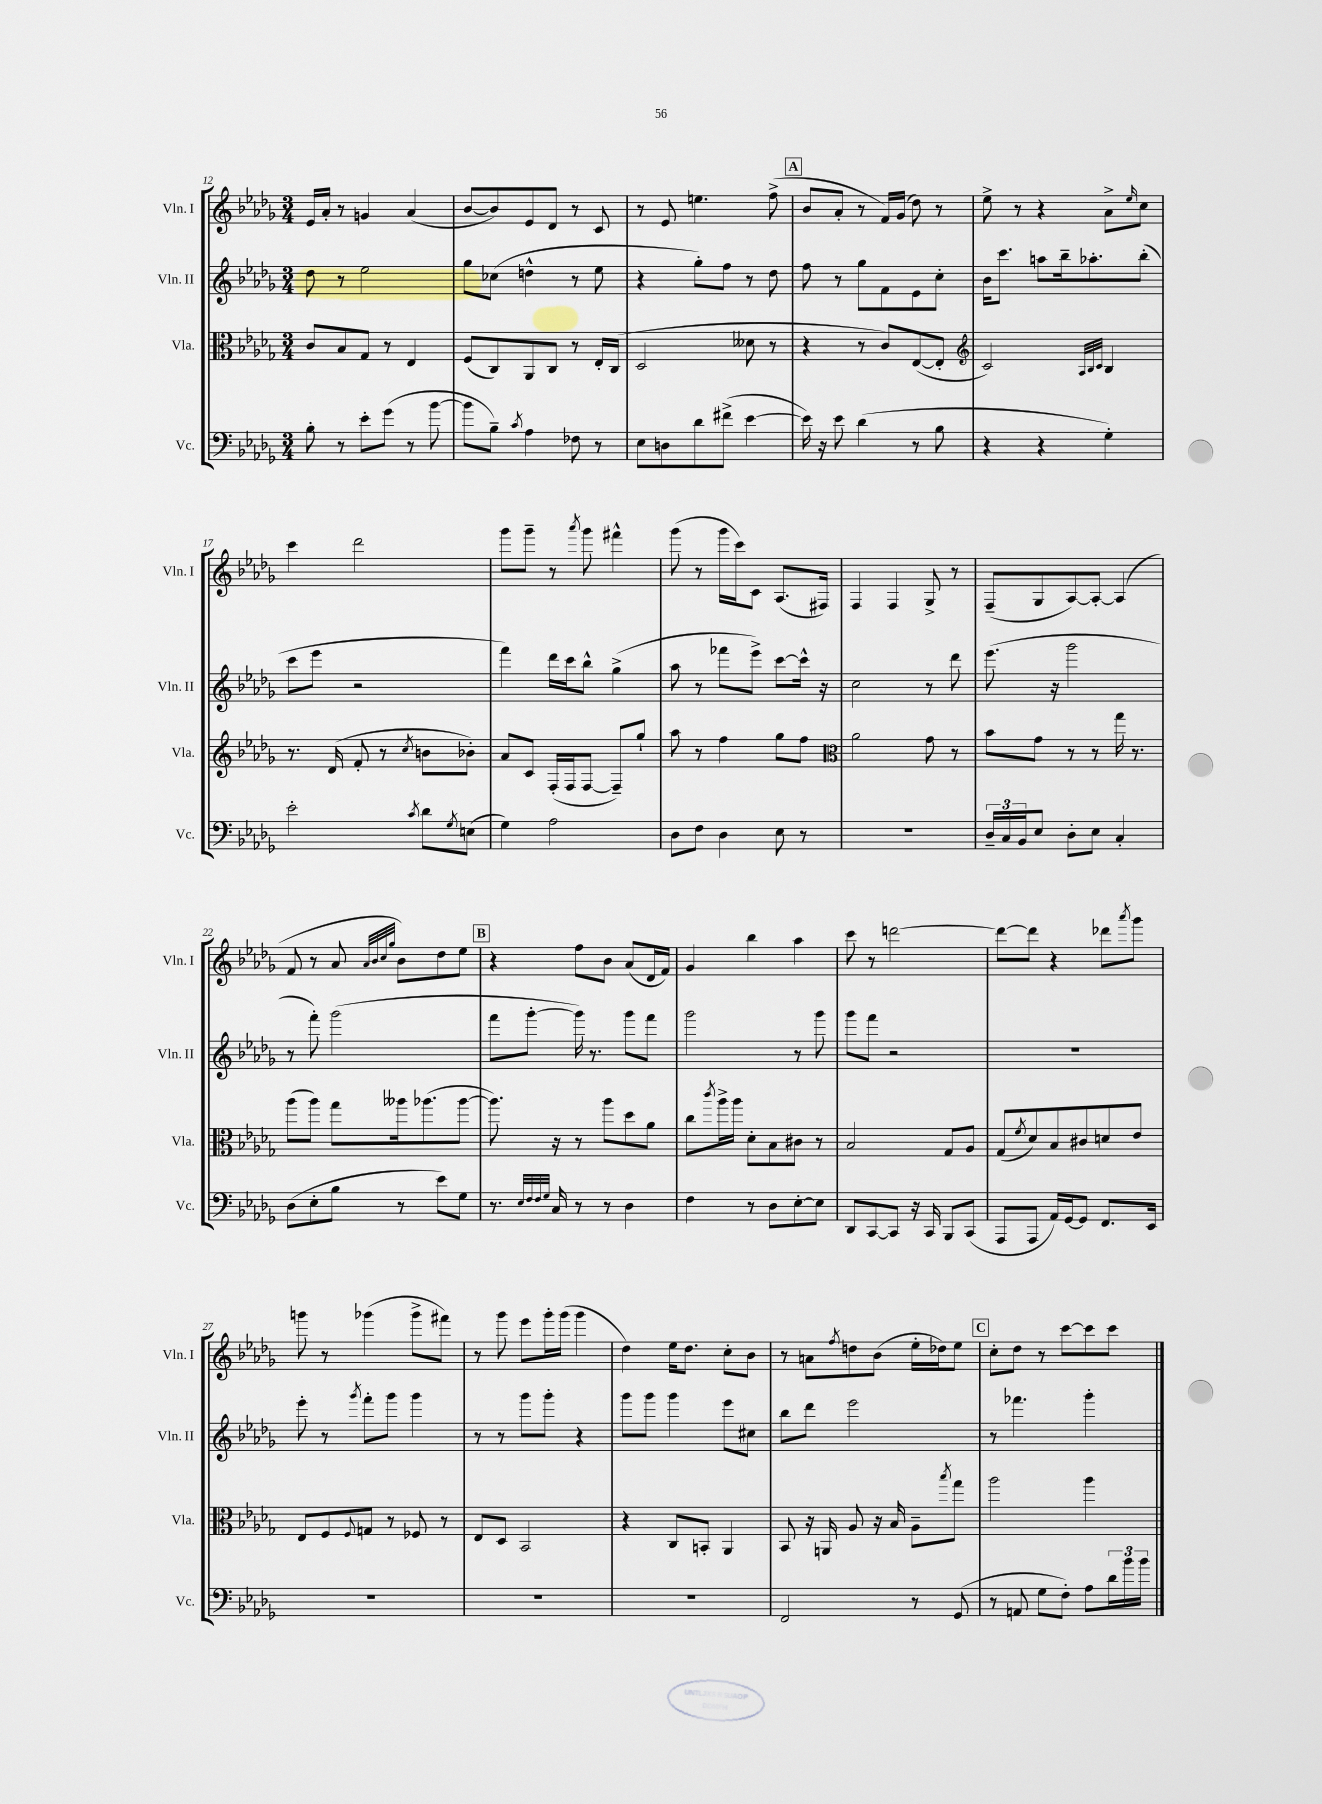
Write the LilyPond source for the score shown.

<<
\new StaffGroup <<
\new Staff = "s0" \with { instrumentName = "Vln. I" shortInstrumentName = "Vln. I" } {
    \clef treble \key des \major \numericTimeSignature \time 3/4
    ees'16 aes'16-. r8 g'4 aes'4( |
    bes'8~ bes'8) ees'8 des'8 r8 c'8 |
    r8 ees'8 e''4. f''8->( |
    \mark \markup { \box "A" } bes'8 aes'8-. r8 f'16) ges'16( des''8) r8 |
    ees''8-> r8 r4 aes'8-> \grace { ees''16 } c''8 |
    c'''4 des'''2 |
    ges'''8 ges'''8-- r8 \acciaccatura { aes'''8 } ges'''8 fis'''4-^ |
    ges'''8( r8 ges'''16 c'''16) c'8 aes8.( fis16) |
    f4 f4 ges8-> r8 |
    f8--( ges8 aes8~) aes8~-. aes4( |
    f'8 r8 aes'8 \grace { aes'32 bes'32 c''32 ges''32 } bes'8) des''8 ees''8 |
    \mark \markup { \box "B" } r4 f''8 bes'8 aes'8( des'16 f'16) |
    ges'4 bes''4 aes''4 |
    c'''8 r8 d'''2~ |
    d'''8~ d'''8 r4 des'''8 \acciaccatura { aes'''8 } ges'''8 |
    g'''8 r8 ges'''4( ges'''8-> fis'''8) |
    r8 ges'''8 ees'''8 ges'''16-. ges'''16( ges'''4 |
    des''4) ees''16 des''8. c''8-. bes'8 |
    r8 a'8 \acciaccatura { f''8 } d''8 bes'8( ees''16-. des''16) ees''8 |
    \mark \markup { \box "C" } c''8-. des''8 r8 c'''8~ c'''8 c'''8 \bar "|." |
}
\new Staff = "s1" \with { instrumentName = "Vln. II" shortInstrumentName = "Vln. II" } {
    \clef treble \key des \major \numericTimeSignature \time 3/4
    des''8 r8 ees''2 |
    ges''8 ces''8( d''4-^ r8 ees''8 |
    r4 ges''8-.) f''8 r8 des''8 |
    \mark \markup { \box "A" } f''8 r8 ges''8 f'8 ees'8 c''8-. |
    bes'16 c'''8. a''8 bes''16-- aes''8.-. bes''8-.( |
    c'''8 ees'''8 r2 |
    f'''4) des'''16 c'''16 bes''8-^ ges''4->( |
    aes''8 r8 fes'''8 ees'''8->) c'''8~ c'''16-^ r16 |
    c''2 r8 des'''8 |
    ees'''8.( r16 ges'''2 |
    r8 f'''8-.) ges'''2( |
    \mark \markup { \box "B" } f'''8 ges'''8~-. ges'''16) r8. ges'''8 f'''8 |
    ges'''2 r8 ges'''8 |
    ges'''8 f'''8 r2 |
    R2. |
    ees'''8-. r8 \acciaccatura { ges'''8 } f'''8-. ges'''8 ges'''4 |
    r8 r8 ges'''8 ges'''8-. r4 |
    ges'''8 ges'''8 ges'''4 ees'''8 cis''8 |
    bes''8 des'''8 ees'''2 |
    \mark \markup { \box "C" } r8 fes'''4. ges'''4-. \bar "|." |
}
\new Staff = "s2" \with { instrumentName = "Vla." shortInstrumentName = "Vla." } {
    \clef alto \key des \major \numericTimeSignature \time 3/4
    c'8 bes8 ges8 r8 ees4 |
    f8( c8) aes,8 c8 r8 ees16-. c16( |
    des2 deses'8 r8 |
    \mark \markup { \box "A" } r4 r8 c'8) ees8~( ees8-. |
    \clef treble c'2) \grace { aes32 bes32 c'32 } bes4 |
    r8. des'16( f'8-. r8 \acciaccatura { c''8 } b'8 bes'8-.) |
    aes'8 c'8 f16-.( f16 f8~ f8--) ges''8-! |
    aes''8 r8 f''4 ges''8 f''8 |
    \clef alto aes'2 ges'8 r8 |
    bes'8 ges'8 r8 r8 ges''16 r8. |
    aes''8( aes''8) ges''8 aeses''16 aes''8.( aes''8~ |
    \mark \markup { \box "B" } aes''8.) r16 r8 aes''8 des''8 aes'8 |
    c''8 \acciaccatura { c'''8 } aes''16-> aes''16 des'8-. bes8 cis'8 r8 |
    bes2 ges8 aes8 |
    ges8( \acciaccatura { f'8 } des'8) bes8 cis'8 d'8 ees'8 |
    ees8 f8 \appoggiatura { f8 } g8 r8 fes8 r8 |
    ees8 des8 bes,2 |
    r4 c8 b,8-. aes,4 |
    bes,8 r16 a,16 aes8 r16 bes16 aes8-- \acciaccatura { bes''8 } ges''8 |
    \mark \markup { \box "C" } aes''2 aes''4 \bar "|." |
}
\new Staff = "s3" \with { instrumentName = "Vc." shortInstrumentName = "Vc." } {
    \clef bass \key des \major \numericTimeSignature \time 3/4
    bes8-. r8 ees'8-. ges'8( r8 bes'8~ |
    bes'8 bes8--) \acciaccatura { c'8 } aes4 fes8 r8 |
    ees8 d8 des'8 fis'8->( ees'4~ |
    \mark \markup { \box "A" } ees'16) r16 ees'8 des'4( r8 bes8 |
    r4 r4 ges4-.) |
    ees'2-. \acciaccatura { c'8 } des'8 \acciaccatura { ges8 } e8( |
    ges4) aes2 |
    des8 f8 des4 ees8 r8 |
    R2. |
    \tuplet 3/2 { des16-- c16 bes,16 } ees8 des8-. ees8 c4-. |
    des8( ees8-. bes8 r8 ees'8) ges8 |
    \mark \markup { \box "B" } r8. \grace { ees32 f32 f32 ges32 } c16 r8 r8 des4 |
    f4 r8 des8 ees8~-. ees8 |
    des,8 c,8~ c,8 r16 c,16 bes,,8 c,8( |
    aes,,8 aes,,8 aes,16) ges,16~ ges,8 f,8. ees,16 |
    R2. |
    R2. |
    R2. |
    f,2 r8 ges,8( |
    \mark \markup { \box "C" } r8 a,8 ges8 f8-.) aes8 \tuplet 3/2 { des'16 bes'16 bes'16 } \bar "|." |
}
>>
>>
\layout { \context { \Score currentBarNumber = #12 } }
